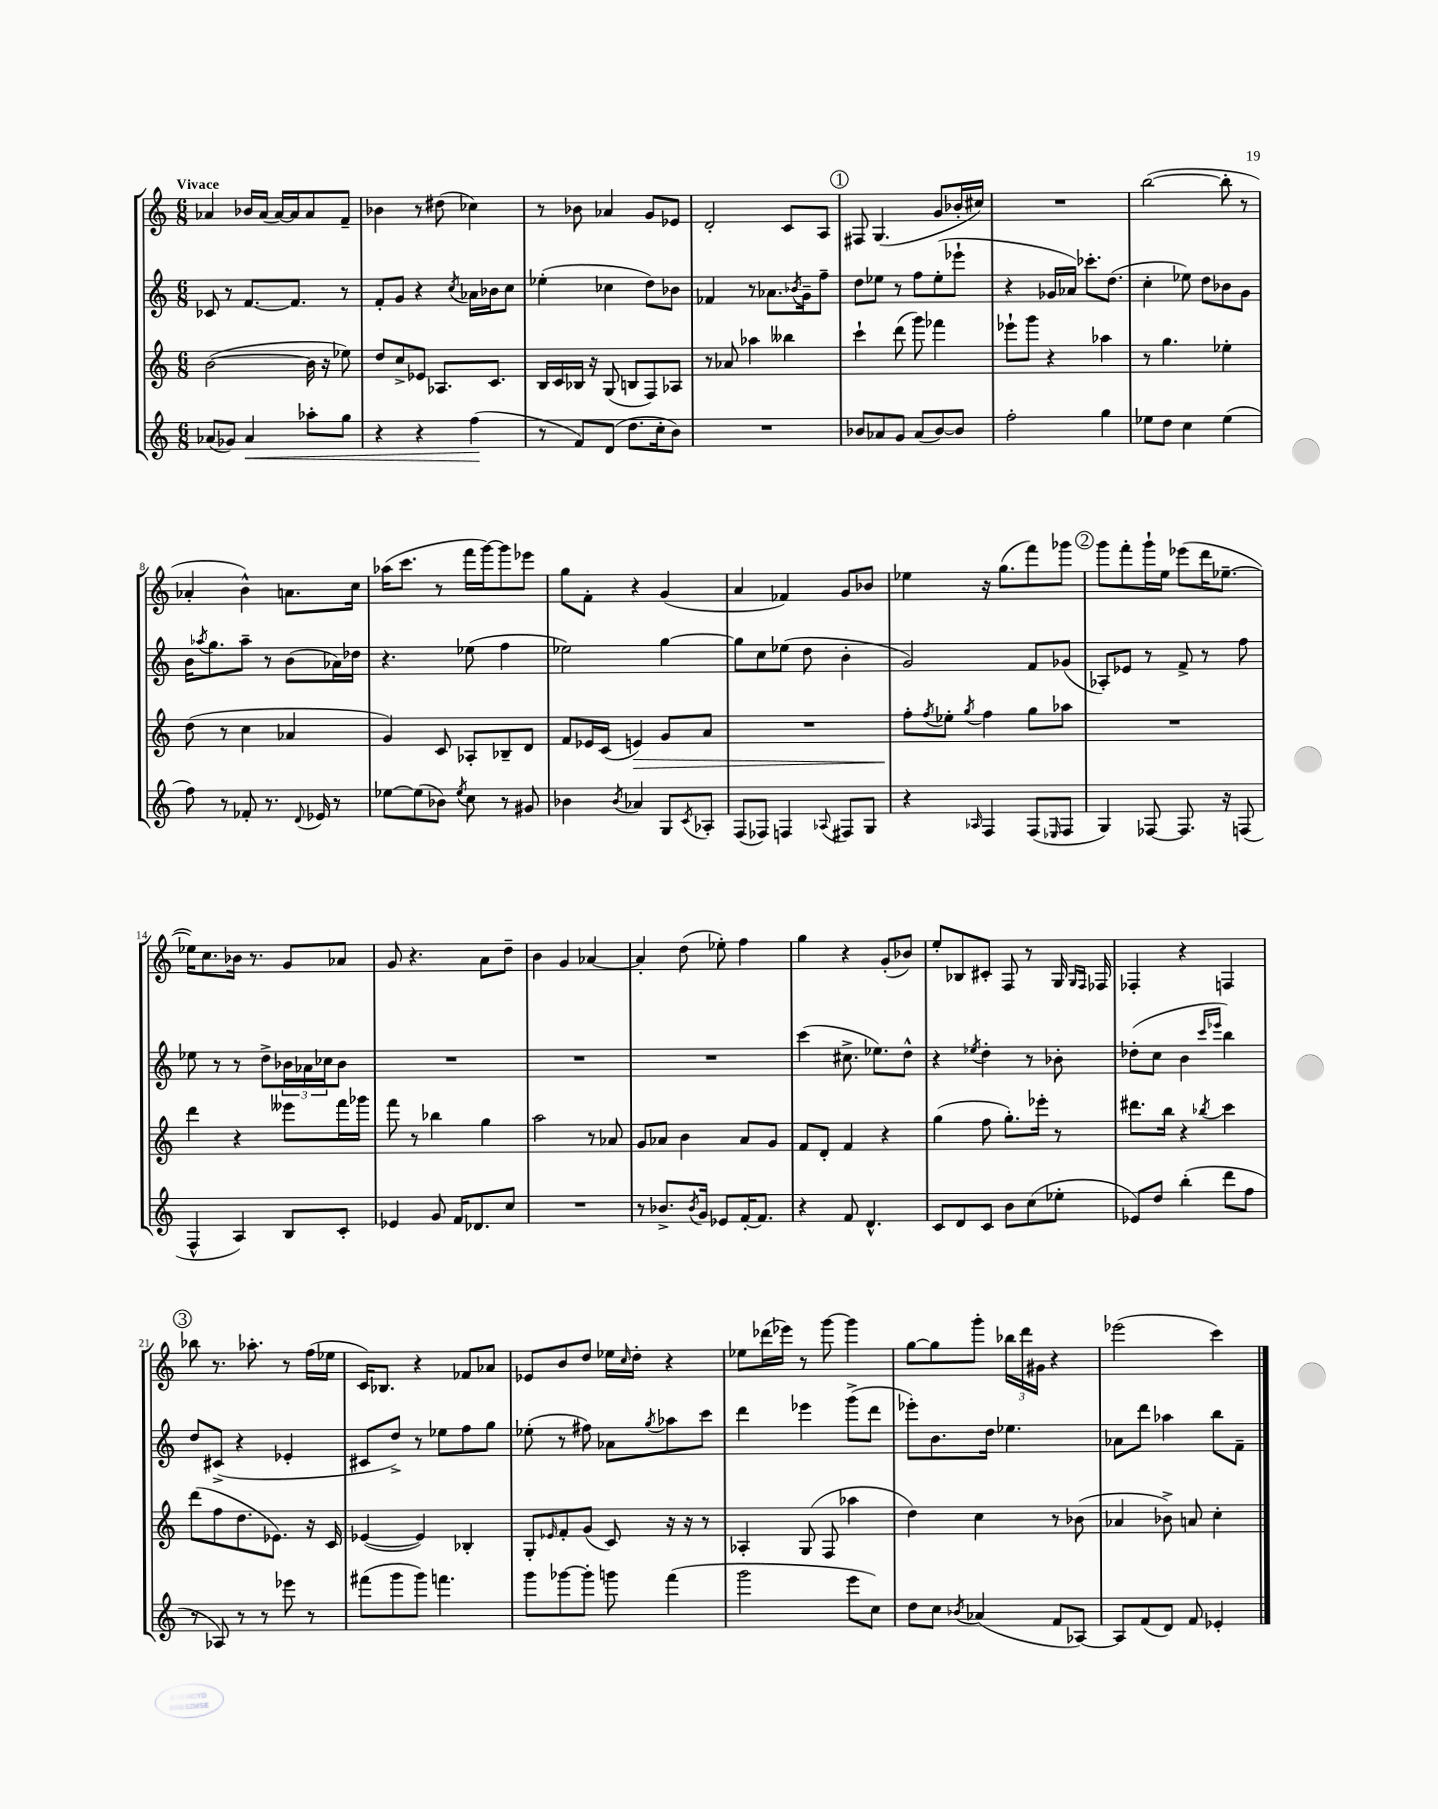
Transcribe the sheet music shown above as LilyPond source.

<<
\new StaffGroup <<
\new Staff = "s0" {
    \clef treble \key c \major \numericTimeSignature \time 6/8 \tempo "Vivace"
    aes'4 bes'16 aes'16( aes'16~) aes'16 aes'8 f'8-- |
    bes'4 r8 dis''8( ces''4) |
    r8 bes'8 aes'4 g'8 ees'8 |
    d'2-. c'8 a8 |
    \mark \markup { \circle "1" } fis8 g4.( g'8 bes'16-. cis''16) |
    R2. |
    b''2~( b''8-. r8 |
    aes'4-. b'4-^) a'8. c''16 |
    aes''16( c'''8. r8 f'''16 g'''16~) g'''8 ees'''8 |
    g''8 f'8-. r4 g'4( |
    a'4 fes'4) g'8 bes'8 |
    ees''4 r16 g''8.( f'''8) ges'''8 |
    \mark \markup { \circle "2" } g'''8 f'''8-. g'''16-! e''16 ees'''8( d'''16 ees''8.~-- |
    ees''16) c''8. bes'16 r8. g'8 aes'8 |
    g'8 r4. a'8 d''8-- |
    b'4 g'4 aes'4~ |
    aes'4-. d''8( ees''8-.) f''4 |
    g''4 r4 g'8-.( bes'8) |
    e''8-. bes8 cis'8-. f8 r8 g16 \grace { g16 f16 } fes16 |
    fes4-. r4 f4 |
    \mark \markup { \circle "3" } bes''8 r8. aes''8.-. r8 f''16( ees''16 |
    c'16) bes8. r4 fes'8 aes'8 |
    ees'8 b'8 d''8 ees''16 \grace { c''16 } d''16-. r4 |
    ees''8 des'''16( ees'''16) r8 g'''8~ g'''4 |
    g''8~ g''8 g'''8-. \tuplet 3/2 { bes''16 d'''16 gis'16 } r4 |
    ees'''2( c'''4) \bar "|." |
}
\new Staff = "s1" {
    \clef treble \key c \major \numericTimeSignature \time 6/8
    ces'8 r8 f'8.~ f'8. r8 |
    f'8-. g'8 r4 \acciaccatura { c''8 } aes'16 bes'16 c''8 |
    ees''4-.( ces''4 d''8) bes'8 |
    fes'4 r8 aes'8. \acciaccatura { bes'8 } g'16-- f''8-- |
    \mark \markup { \circle "1" } d''8 ees''8 r8 f''8 ees''8-.( ees'''8-! |
    r4 ges'16 aes'16) ces'''8.-. d''8.( |
    c''4-. ees''8) d''8 bes'8 g'8 |
    b'16 \acciaccatura { aes''8 } g''8. aes''8-- r8 b'8( aes'16) des''16 |
    r4. ees''8( f''4 |
    ees''2) g''4~ |
    g''8 c''8 ees''8( d''8 b'4-. |
    g'2) f'8 ges'8( |
    \mark \markup { \circle "2" } aes8-.) ees'8 r8 f'8-> r8 f''8 |
    ees''8 r8 r8 d''8-> \tuplet 3/2 { bes'16 aes'16 ces''16 } bes'8 |
    R2. |
    R2. |
    R2. |
    c'''4( cis''8.-> ees''8.) d''8-^ |
    r4 \acciaccatura { ees''8 } d''4-. r8 bes'8-. |
    des''8-.( c''8 b'4 \grace { c'''16 ees'''16 } b''4) |
    \mark \markup { \circle "3" } d''8 cis'8->( r4 ees'4-. |
    cis'8 d''8->) r8 ees''8 f''8 g''8 |
    ees''8-.( r8 fis''8) aes'8 \acciaccatura { g''8 } aes''8 c'''8 |
    d'''4 ees'''4 g'''8->( d'''8 |
    ees'''8-.) b'8. d''16 ees''4. |
    aes'8 d'''8 aes''4 b''8 f'8-- \bar "|." |
}
\new Staff = "s2" {
    \clef treble \key c \major \numericTimeSignature \time 6/8
    b'2~( b'16 r16 ees''8) |
    d''8 c''8-> ees'8 aes8. c'8. |
    b16 c'16 bes16 r16 g8( b8 f8) aes8 |
    r8 aes'8 aes''4 beses''4 |
    \mark \markup { \circle "1" } c'''4-! d'''8( g'''8) fes'''4 |
    ees'''8-! g'''8 r4 aes''4 |
    r8 g''4. ees''4-. |
    d''8( r8 c''4 aes'4 |
    g'4) c'8 aes8-. bes8-- d'8 |
    f'8 ees'16 c'16( e'4\>) g'8 a'8 |
    R2. |
    f''8-.\! \acciaccatura { f''8 } ees''8-. \acciaccatura { g''8 } f''4 g''8 aes''8 |
    \mark \markup { \circle "2" } R2. |
    d'''4 r4 eeses'''8 f'''16 ges'''16 |
    f'''8 r8 bes''4 g''4 |
    a''2 r8 aes'8 |
    g'8 aes'8 b'4 aes'8 g'8 |
    f'8 d'8-. f'4 r4 |
    g''4( f''8 g''8.-.) ees'''16-. r8 |
    dis'''8. b''16 r4 \acciaccatura { bes''8 } c'''4 |
    \mark \markup { \circle "3" } d'''8( f''8 d''8. ees'8.) r16 c'16 |
    ees'4~( ees'4) bes4-. |
    g8-. \grace { ees'16 } f'8-. g'8( c'8) r16 r16 r8 |
    aes4-. g8( f8 aes''4 |
    d''4) c''4 r8 bes'8( |
    aes'4 bes'8->) a'8 c''4-. \bar "|." |
}
\new Staff = "s3" {
    \clef treble \key c \major \numericTimeSignature \time 6/8
    aes'8( ges'8) aes'4\< aes''8-. g''8 |
    r4 r4 f''4\!( |
    r8 f'8) d'8( d''8. c''16-. b'8) |
    R2. |
    \mark \markup { \circle "1" } bes'8 aes'8 g'8 aes'8( bes'8~) bes'8 |
    f''2-. g''4 |
    ees''8 d''8 c''4 ees''4( |
    f''8) r8 fes'8-. r8. \appoggiatura { d'8 } ees'16 r8 |
    ees''8~ ees''8( bes'8) \acciaccatura { ees''8 } c''8 r8 gis'8 |
    bes'4 \acciaccatura { bes'8 } aes'4 g8 \acciaccatura { c'8 } aes8-. |
    f8( fes8) f4 \appoggiatura { aes8 } fis8 g8 |
    r4 \grace { aes16 } f4 f8( \grace { ees16 } f8 |
    \mark \markup { \circle "2" } g4) fes8~ fes8. r16 f8( |
    f4-^ a4) b8 c'8-. |
    ees'4 g'8 f'16 des'8. c''8 |
    R2. |
    r8 bes'8.-> \acciaccatura { bes'8 } g'16 ees'8 f'16~-. f'8. |
    r4 f'8 d'4.-^ |
    c'8 d'8 c'8 b'8 c''8( ees''8-. |
    ees'8) d''8 b''4-.( d'''8 f''8 |
    \mark \markup { \circle "3" } r8 aes8) r8 r8 ees'''8 r8 |
    fis'''8( g'''8 g'''8) f'''4. |
    g'''8 ges'''8~ ges'''8-. g'''8 f'''4( |
    g'''2 e'''8 c''8) |
    d''8 c''8 \acciaccatura { bes'8 } aes'4( f'8 aes8~) |
    aes8 f'8( d'8) f'8 ees'4-. \bar "|." |
}
>>
>>
